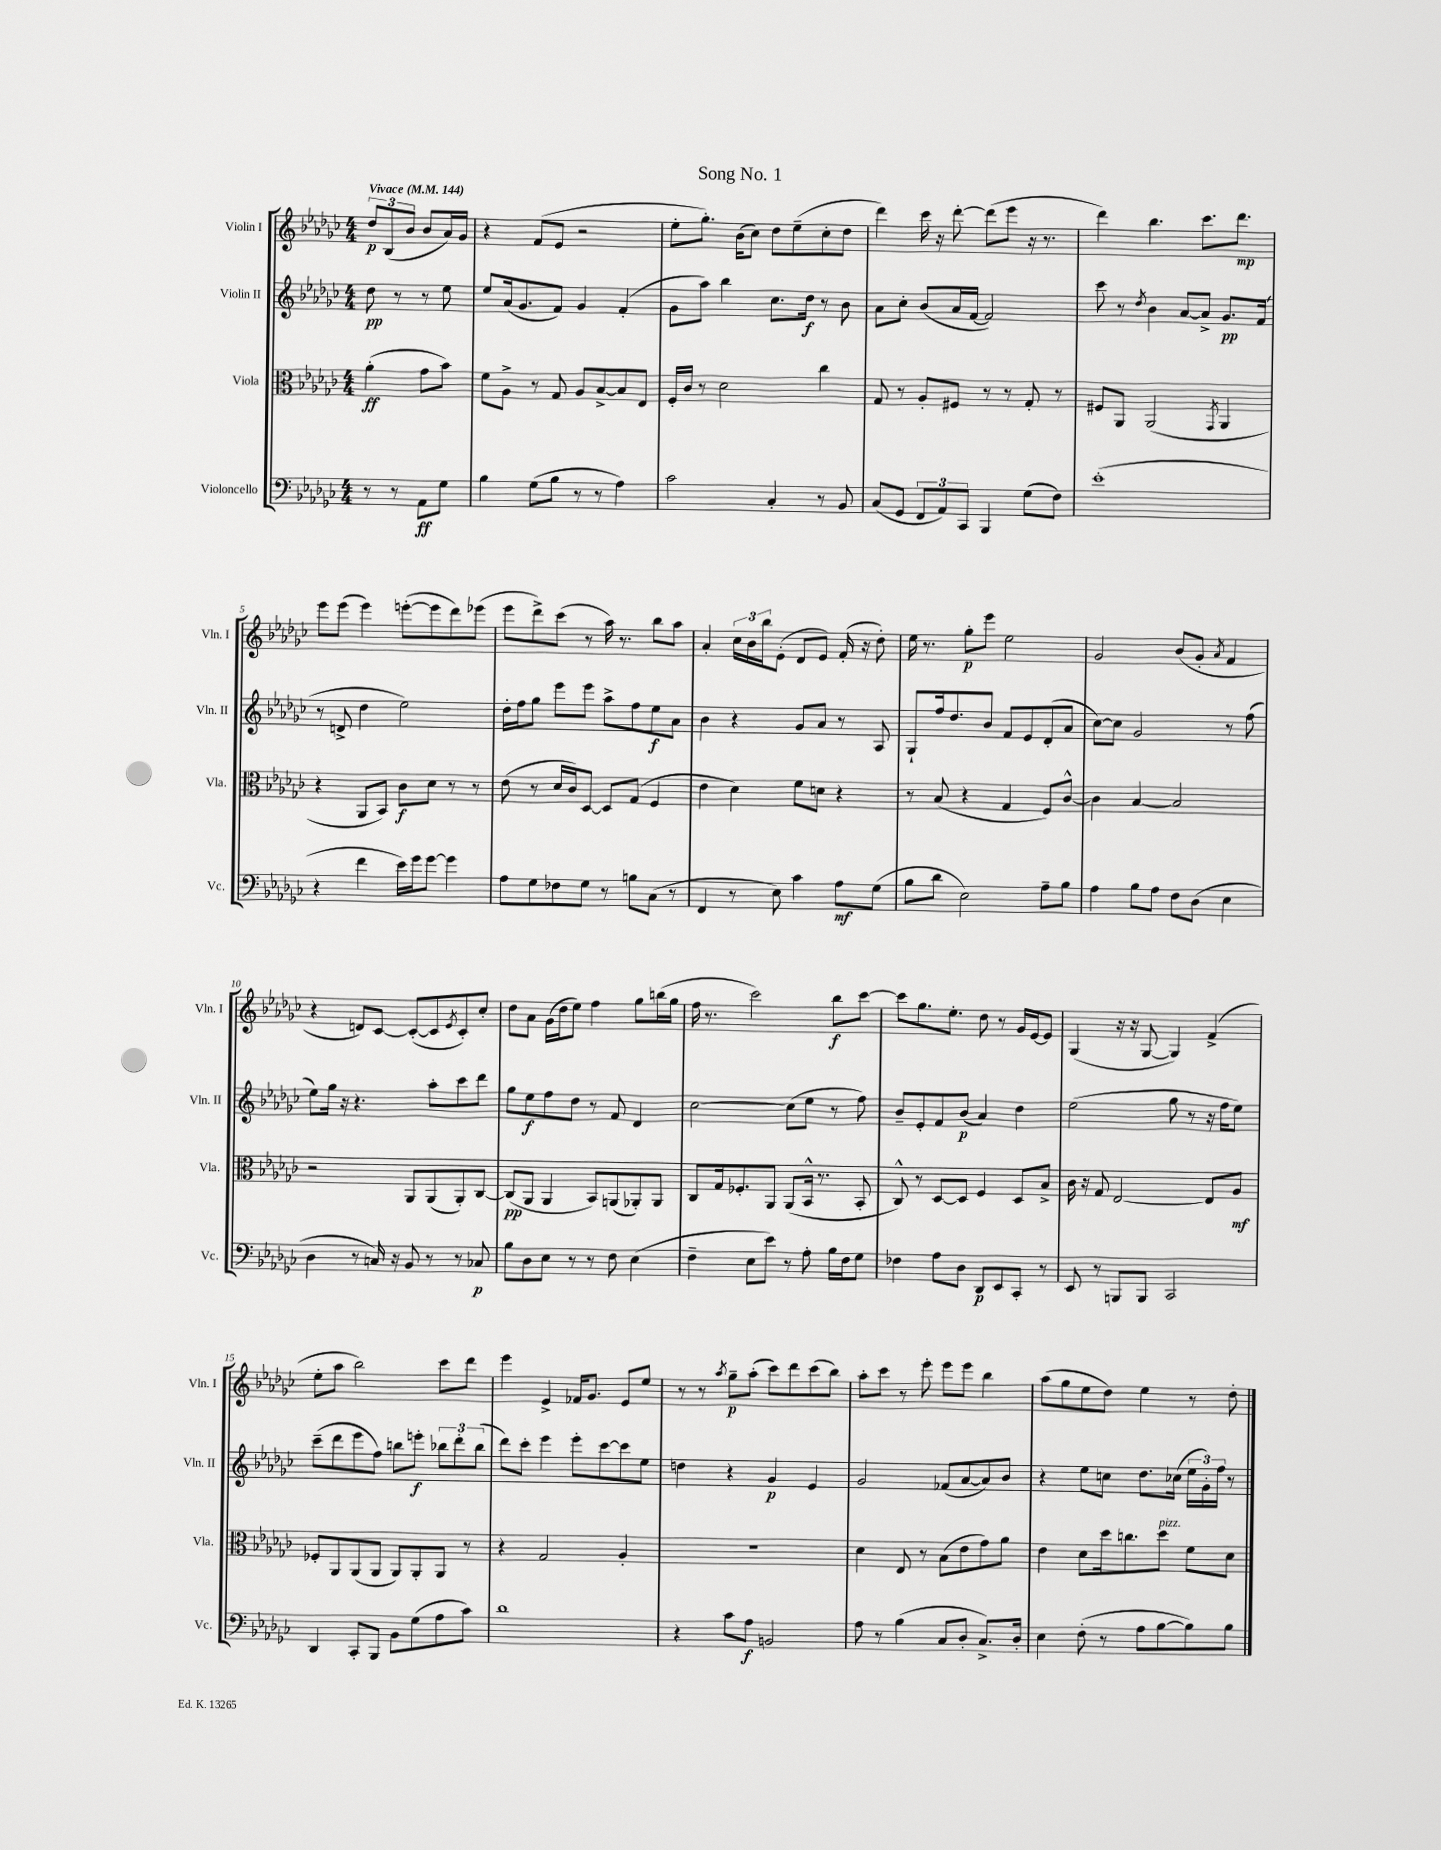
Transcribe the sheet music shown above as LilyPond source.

\header { title = "Song No. 1" }
<<
\new StaffGroup <<
\new Staff = "s0" \with { instrumentName = "Violin I" shortInstrumentName = "Vln. I" } {
    \clef treble \key ges \major \numericTimeSignature \time 4/4 \partial 2 \tempo "Vivace" 4 = 144
    \tuplet 3/2 { des''8\p bes8( bes'8 } bes'8 aes'16) ges'16 |
    r4 f'8( ees'8 r2 |
    ees''8-. ges''8.-.) bes'16( ces''8) des''8 ees''8--( ces''8-. des''8 |
    des'''4) ces'''16 r16 des'''8~-. des'''8( ees'''8 r16 r8. |
    des'''4) bes''4. ces'''8. des'''8.\mp |
    ees'''8 ees'''8( ees'''4) e'''8~-.( e'''8 des'''8) ees'''8( |
    ees'''8 des'''8->) ces'''8( r8 aes''16) r8. bes''8 aes''8 |
    aes'4-. \tuplet 3/2 { ces''16 bes'16 bes''16 } ees'8-.( des'8 ees'8) f'16-.( r16 des''8-.) |
    ees''16 r8. ges''8-.\p ees'''8 ees''2 |
    ges'2 bes'8( ges'8-. \acciaccatura { aes'8 } f'4 |
    r4 d'8) ces'8~ ces'8~-.( ces'8 \acciaccatura { ees'8 } ces'8-.) ces''8-. |
    des''8 aes'8 ges'16( des''16 ees''8) f''4 ges''8 b''16( ges''16 |
    f''16 r8. ces'''2) bes''8\f ces'''8~ |
    ces'''8 ges''8. ees''8.-. des''8 r8 ges'16 ees'16~ ees'8 |
    ges4( r16 r16 ges8~ ges4) f'4->( |
    ees''8-. aes''8 bes''2) ces'''8 des'''8 |
    ees'''4 ees'4-> fes'16 ges'8. ees'8 ees''8 |
    r8 r8 \acciaccatura { aes''8 } ges''8--\p aes''8-.( ces'''8) des'''8 ces'''8( bes''8) |
    aes''8-. ces'''8 r8 ees'''8-. ees'''8 ees'''8 bes''4 |
    aes''8( ges''8 ees''8 des''8) ees''4 r8 des''8-. \bar "|." |
}
\new Staff = "s1" \with { instrumentName = "Violin II" shortInstrumentName = "Vln. II" } {
    \clef treble \key ges \major \numericTimeSignature \time 4/4 \partial 2
    des''8\pp r8 r8 ees''8 |
    ees''8 aes'16( ges'8. f'8) ges'4 f'4-.( |
    ges'8 aes''8) bes''4 ces''8. des''16\f r8 bes'8 |
    aes'8 ces''8-. bes'8( aes'16 f'16~ f'2) |
    ces'''8 r8 \acciaccatura { des''8 } bes'4 aes'8~ aes'8-> ges'8.\pp f'16( |
    r8 d'8-> des''4 ees''2) |
    des''16-. f''16 ges''8 ees'''8 ees'''8 aes''8-> f''8 ees''8\f aes'8 |
    bes'4 r4 ges'8 aes'8 r8 aes8 |
    ges8-! f''16 des''8. bes'8 f'8 ees'8 des'8-.( aes'8 |
    ces''8~) ces''8 ges'2 r8 f''8( |
    ees''8) ges''16 r16 r4. aes''8-. ces'''8 des'''8 |
    ges''8 ees''8\f f''8 des''8 r8 f'8 des'4 |
    ces''2~ ces''8( ees''8 r8 f''8) |
    bes'8-- ees'8-. f'8 bes'8\p( aes'4) des''4 |
    ees''2( ges''8 r8 r16 f''16 ees''8) |
    ces'''8--( des'''8 ees'''8 f''8) b''8 e'''8-.\f \tuplet 3/2 { bes''8 des'''8-. bes''8( } |
    des'''8) ces'''8-. ees'''4 ees'''8-. ces'''8~ ces'''8 ees''8 |
    d''4 r4 ges'4\p ees'4 |
    ges'2 fes'8( aes'8~ aes'8) bes'8 |
    r4 ees''8 c''8 des''8. ces''16( \tuplet 3/2 { ees''16 ges'16-.) f''16 } r8 \bar "|." |
}
\new Staff = "s2" \with { instrumentName = "Viola" shortInstrumentName = "Vla." } {
    \clef alto \key ges \major \numericTimeSignature \time 4/4 \partial 2
    aes'4-.\ff( ges'8 bes'8) |
    f'8 aes8-> r8 ges8 aes8 bes8~-> bes8 ees8 |
    f16-. ces'16 r8 des'2 ces''4 |
    ges8 r8 aes8-. fis8 r8 r8 ges8-. r8 |
    fis8 aes,8 aes,2( \acciaccatura { ges,8 } aes,4 |
    r4 aes,8 bes,8) ces'8\f des'8 r8 r8 |
    ees'8( r8 des'16 ces'16) des8~ des8 ges8( f4 |
    ees'4 des'4) f'8 d'8 r4 |
    r8 bes8( r4 ges4 f8) ces'8~-^ |
    ces'4 bes4~ bes2 |
    r2 aes,8 aes,8( aes,8-.) ces8~ |
    ces8\pp( aes,8 aes,4 bes,8) a,8( aes,8-.) aes,8 |
    ces8 ges16 fes8.-. aes,8 aes,8( bes,16-^ r8. bes,8-. |
    ces8-^) r8 des8~ des8 f4 des8 bes8-> |
    ces'16 r16 ges8 ees2~ ees8 aes8\mf |
    fes8-. aes,8 aes,8( aes,8 aes,8) aes,8-. aes,8 r8 |
    r4 ges2 aes4-. |
    R1 |
    des'4 ees8 r8 bes8( ees'8 ges'8) aes'8 |
    ees'4 des'8 des''16 c''8. des''8^\markup { \italic "pizz." } f'8 des'8 \bar "|." |
}
\new Staff = "s3" \with { instrumentName = "Violoncello" shortInstrumentName = "Vc." } {
    \clef bass \key ges \major \numericTimeSignature \time 4/4 \partial 2
    r8 r8 aes,8\ff ges8 |
    bes4 ges8( bes8 r8 r8 aes4) |
    ces'2 ces4-. r8 bes,8 |
    ces8( ges,8 \tuplet 3/2 { f,8 aes,8) ces,8 } bes,,4 ges8( f8) |
    ees'1-.( |
    r4 f'4 ees'16) ges'16 ges'8~ ges'4 |
    aes8 ges8 fes8 ges8 r8 b8 ces8( r8 |
    f,4 r8 ees8) ces'4 aes8\mf ges8( |
    bes8 des'8 ees2) aes8-- bes8 |
    aes4 bes8 aes8 f8 des8( ees4 |
    des4 r8 c16) r16 bes,8 r8 r8 ces8\p |
    bes8 des8 ees8 r8 r8 f8 ees4( |
    f4-- ees8 ees'8) r8 aes8-. bes16 f16 ges8 |
    fes4 aes8 des8 des,8\p ees,8 ces,8-. r8 |
    ees,8 r8 b,,8 b,,8 ces,2 |
    des,4 ces,8-. bes,,8 bes,8 ges8( aes8 ces'8) |
    des'1 |
    r4 ces'8 aes8\f b,2 |
    aes8 r8 bes4( ces8 des8-. ces8.->) des16-. |
    ees4 f8-.( r8 aes8 bes8~ bes8) bes8 \bar "|." |
}
>>
>>
